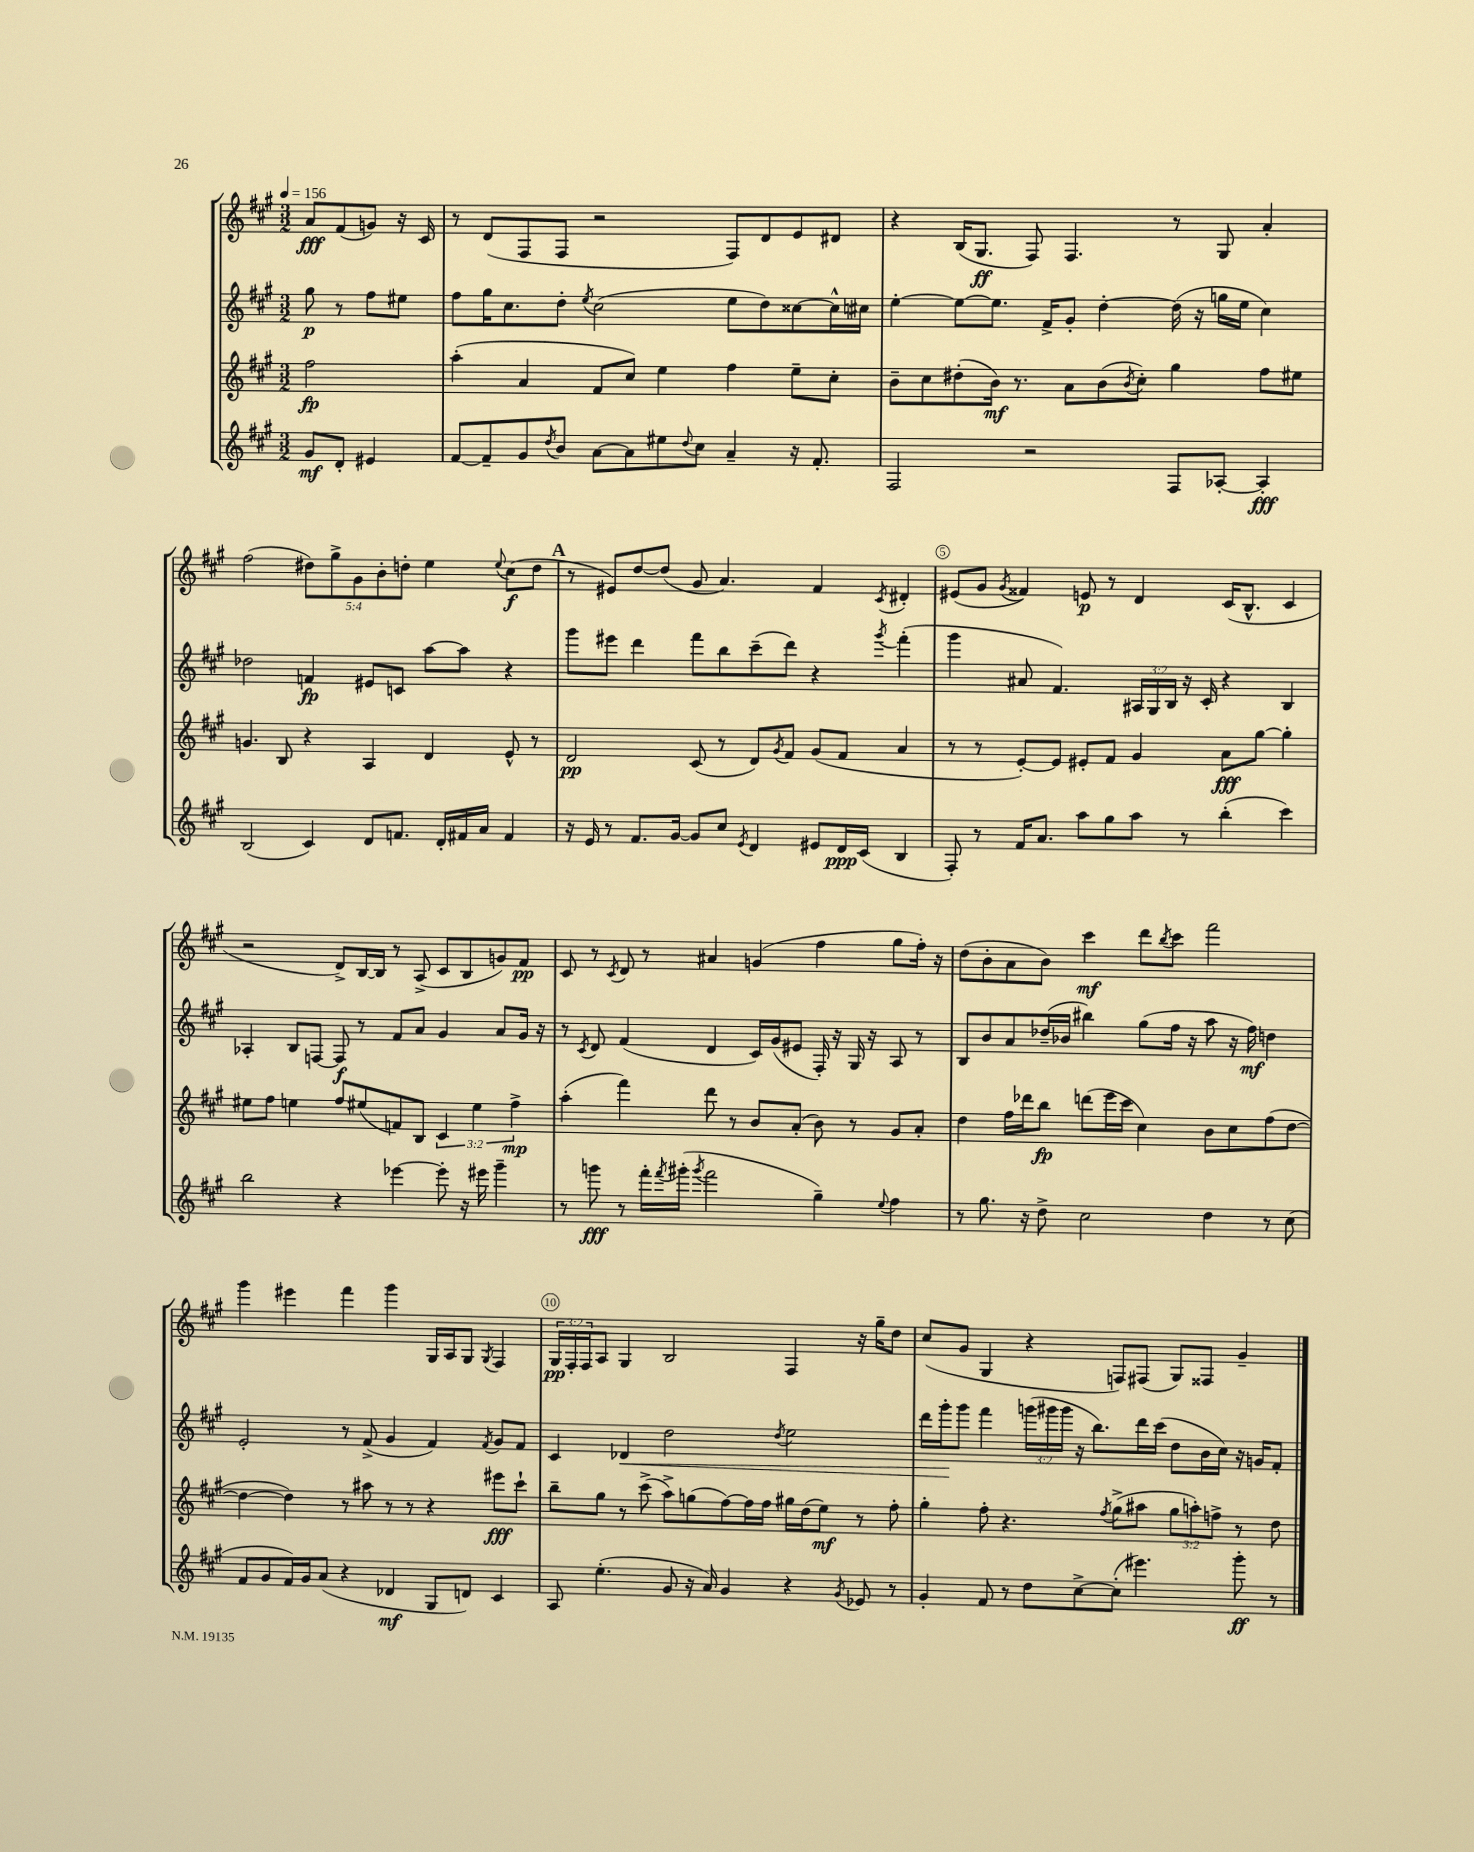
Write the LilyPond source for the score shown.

<<
\new StaffGroup <<
\new Staff = "s0" {
    \clef treble \key a \major \numericTimeSignature \time 3/2 \override Staff.TupletNumber.text = #tuplet-number::calc-fraction-text \partial 2 \tempo 4 = 156
    a'8\fff fis'8( g'8) r16 cis'16 |
    r8 d'8( fis8 fis8 r2 fis8) d'8 e'8 dis'8 |
    r4 b16( gis8.\ff fis8) fis4. r8 gis8 a'4-. |
    fis''2( \tuplet 5/4 { dis''8) gis''8-> gis'8 b'8-. d''8-. } e''4 \appoggiatura { e''8 } cis''8\f( d''8 |
    \mark \markup { \bold "A" } r8 eis'8) d''8~ d''8( gis'8 a'4.) fis'4 \acciaccatura { cis'8 } dis'4-. |
    eis'8( gis'8 \acciaccatura { gis'8 } fisis'4) e'8\p r8 d'4 cis'16( b8.-^ cis'4 |
    r2 d'8->) b16~ b16 r8 a8->( cis'8 b8 g'8) fis'8\pp |
    cis'8 r8 \acciaccatura { cis'8 } d'8 r8 ais'4 g'4( fis''4 gis''8 fis''16-.) r16 |
    d''8( b'8-. a'8 b'8) cis'''4\mf d'''8 \acciaccatura { b''8 } cis'''8 fis'''2 |
    gis'''4 eis'''4 fis'''4 gis'''4 gis16 a16 gis8 \acciaccatura { gis8 } fis4 |
    \tuplet 3/2 { gis16\pp fis16-. fis16 } a8 gis4 b2 fis4 r16 gis''16-- d''8 |
    cis''8( gis'8 gis4 r4 f8) fis8( gis8) fisis8 gis'4-- \bar "|." |
}
\new Staff = "s1" {
    \clef treble \key a \major \numericTimeSignature \time 3/2 \override Staff.TupletNumber.text = #tuplet-number::calc-fraction-text \partial 2
    gis''8\p r8 fis''8 eis''8 |
    fis''8 gis''16 cis''8. d''8-. \acciaccatura { e''8 } cis''2( e''8 d''8) cisis''8~ cisis''16-^ cis''16 |
    e''4~-. e''8~ e''8. fis'16-> gis'8-. d''4~-. d''16( r16 g''16 e''16 cis''4) |
    des''2 f'4\fp eis'8 c'8 a''8~ a''8 r4 |
    \mark \markup { \bold "A" } gis'''8 eis'''8 d'''4 fis'''8 b''8 cis'''8--( d'''8) r4 \acciaccatura { gis'''8 } fis'''4-.( |
    gis'''4 ais'8 fis'4.) \tuplet 3/2 { ais16 gis16 b16 } r16 cis'16-. r4 b4 |
    aes4-. b8 f8~ f8\f r8 fis'8 a'8 gis'4 a'8 gis'16 r16 |
    r8 \acciaccatura { cis'8 } d'8 fis'4( d'4 cis'16) gis'16( eis'8 fis16-.) r16 gis16 r16 a8 r8 |
    b8 b'8 a'8 des''16--( bes'16 bis''4) gis''8( fis''16 r16 a''8 r16 fis''16\mf) d''4 |
    e'2-. r8 fis'8->( gis'4 fis'4) \acciaccatura { fis'8 } gis'8 fis'8 |
    cis'4 des'4\< d''2 \acciaccatura { d''8 } e''2 |
    d'''16 gis'''16-.\! gis'''8 fis'''4 \tuplet 3/2 { g'''16( gis'''16 gis'''16 } r16 b''8.) d'''16 cis'''16( d''8 b'16 cis''16) r16 g'16 fis'8-. \bar "|." |
}
\new Staff = "s2" {
    \clef treble \key a \major \numericTimeSignature \time 3/2 \override Staff.TupletNumber.text = #tuplet-number::calc-fraction-text \partial 2
    fis''2\fp |
    a''4-.( a'4 fis'8 cis''8) e''4 fis''4 e''8-- cis''8-. |
    b'8-- cis''8 dis''8-.( b'16\mf) r8. a'8 b'8( \acciaccatura { b'8 } cis''8-.) gis''4 fis''8 eis''8 |
    g'4. b8 r4 a4 d'4 e'8-^ r8 |
    \mark \markup { \bold "A" } d'2\pp cis'8( r8 d'8) \acciaccatura { gis'8 } fis'8 gis'8( fis'8 a'4 |
    r8 r8 e'8~-.) e'8 eis'8-. fis'8 gis'4 a'8\fff gis''8~ gis''4-. |
    eis''8 fis''8 e''4 fis''8 eis''8( f'8) b8 \tuplet 3/2 { cis'4 eis''4 fis''4->\mp } |
    a''4-.( fis'''4) d'''8 r8 b'8 a'8-.( b'8) r8 gis'8 a'8-. |
    d''4 fis''16 des'''16 b''8\fp d'''8( e'''16 cis'''16 cis''4) b'8 cis''8 fis''8( d''8~ |
    d''4~ d''4) r8 ais''8 r8 r8 r4 eis'''8\fff cis'''8-! |
    b''8-- gis''8 r8 cis'''8->( a''8->) g''8( fis''8~) fis''16 fis''16 gis''16 d''16( e''8\mf) r8 fis''8-. |
    gis''4-. fis''8-. r4. \acciaccatura { fis''8 } gis''8->( ais''8 \tuplet 3/2 { gis''8 a''8-.) f''8-> } r8 d''8 \bar "|." |
}
\new Staff = "s3" {
    \clef treble \key a \major \numericTimeSignature \time 3/2 \partial 2
    gis'8\mf d'8-. eis'4 |
    fis'8~ fis'8-- gis'8 \acciaccatura { d''8 } b'8 a'8~ a'8 eis''8 \appoggiatura { d''8 } cis''8 a'4-- r16 fis'8.-. |
    fis2 r2 fis8 aes8~-. aes4-.\fff |
    b2( cis'4) d'8 f'8. d'16-. fis'16 a'16 fis'4 |
    \mark \markup { \bold "A" } r16 e'16 r8 fis'8. gis'16~ gis'8 cis''8 \acciaccatura { e'8 } d'4 eis'8 d'16\ppp cis'16( b4 |
    fis8-.) r8 fis'16 a'8. a''8 gis''8 a''8 r8 b''4-.( cis'''4) |
    b''2 r4 ees'''4~ ees'''8-. r16 eis'''16 gis'''4-- |
    r8 g'''8\fff r8 fis'''16-. \acciaccatura { fis'''8 } gis'''16-.( \acciaccatura { gis'''8 } fis'''2 gis''4--) \appoggiatura { e''8 } fis''4 |
    r8 gis''8. r16 d''8-> cis''2 d''4 r8 cis''8( |
    fis'8 gis'8 fis'16) gis'16 a'8( r4 des'4\mf gis8 d'8) cis'4 |
    a8 e''4.-.( gis'8 r16 a'16) gis'4 r4 \acciaccatura { gis'8 } ees'8 r8 |
    gis'4-. fis'8 r8 d''8 cis''8~-> cis''8-.( eis'''4.) gis'''8-.\ff r8 \bar "|." |
}
>>
>>
\layout { \context { \Score \override BarNumber.break-visibility = ##(#f #t #t) barNumberVisibility = #(every-nth-bar-number-visible 5) \override BarNumber.stencil = #(make-stencil-circler 0.1 0.3 ly:text-interface::print) } }
